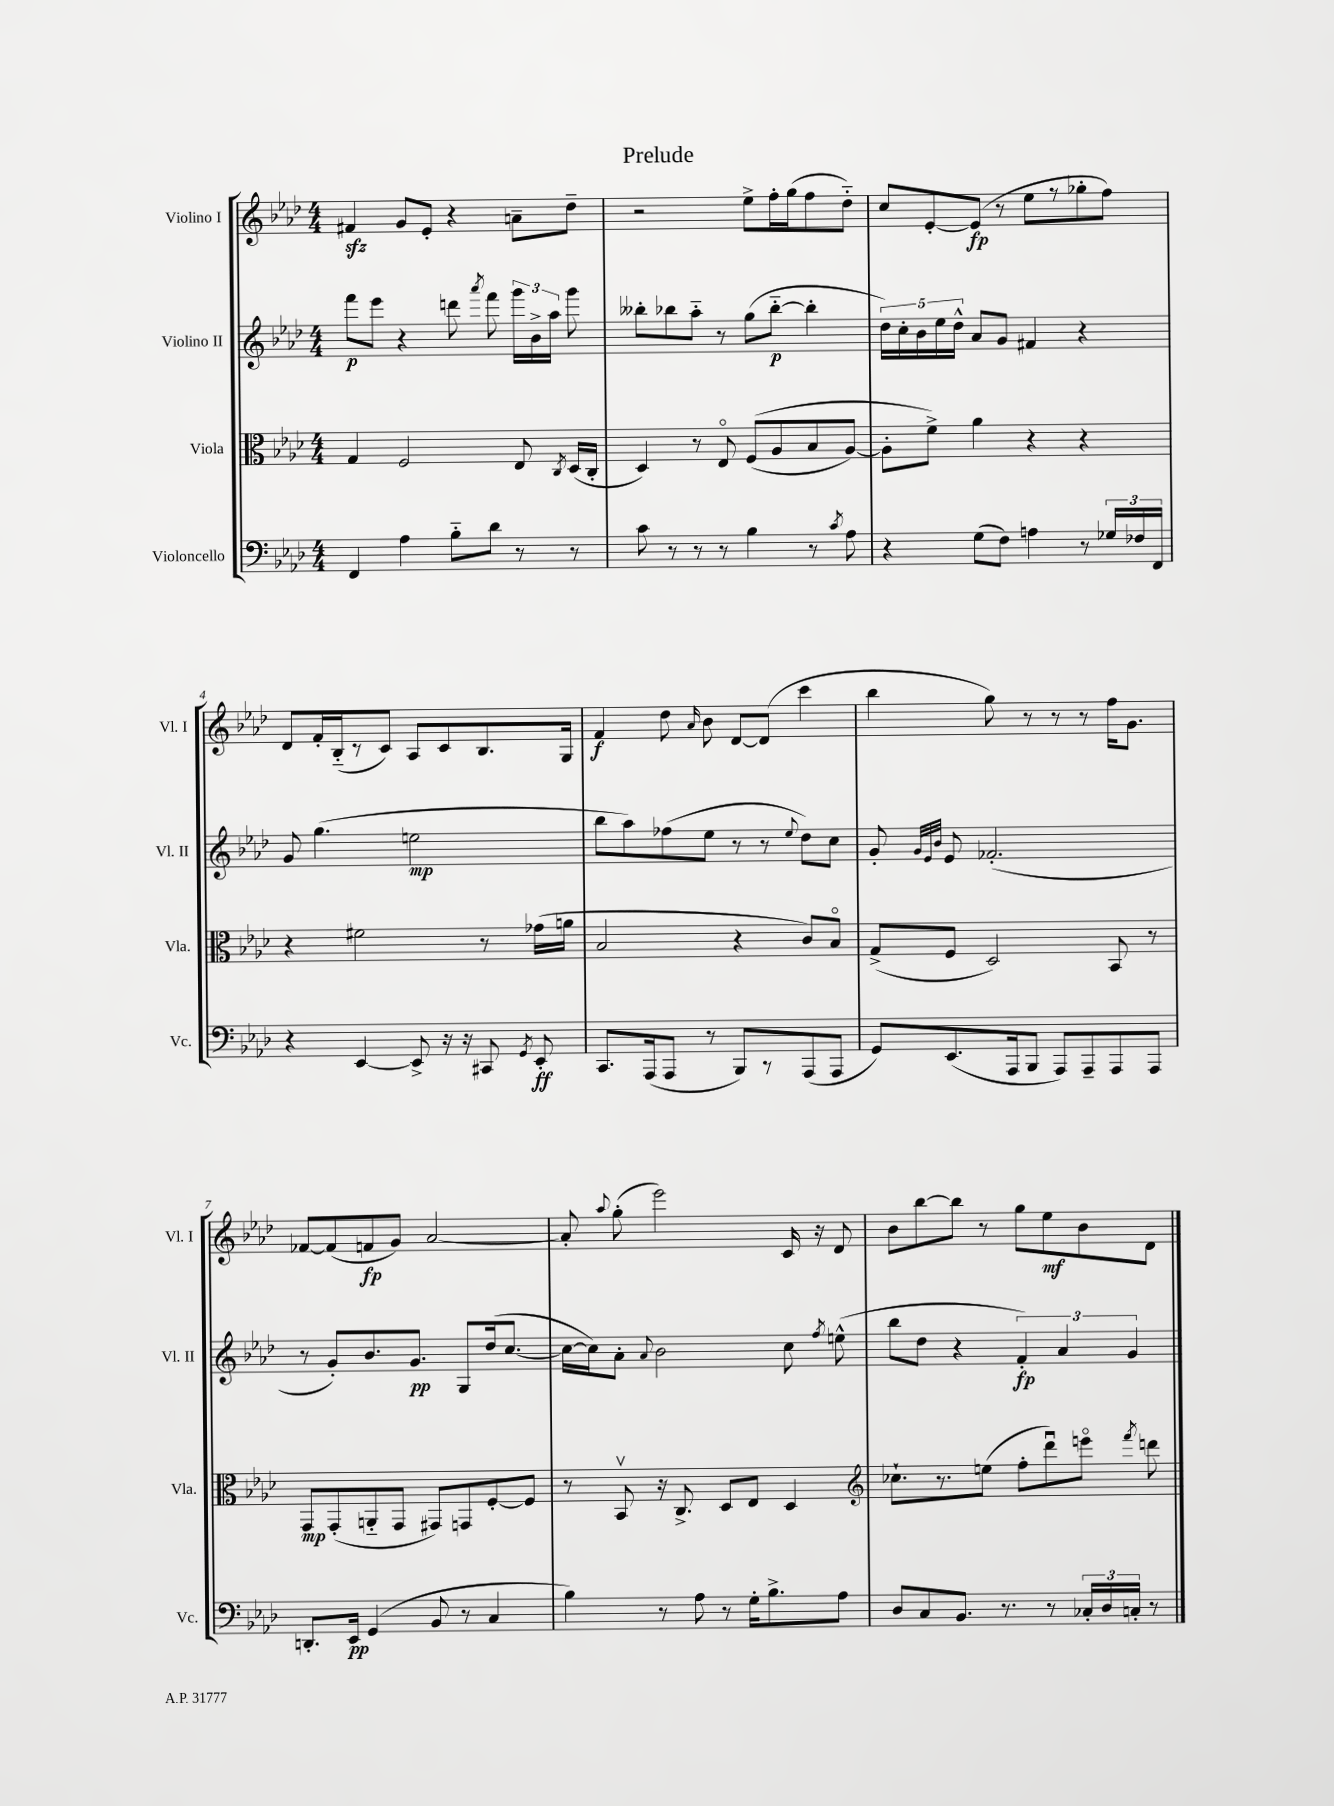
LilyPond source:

\header { title = "Prelude" }
<<
\new StaffGroup <<
\new Staff = "s0" \with { instrumentName = "Violino I" shortInstrumentName = "Vl. I" } {
    \clef treble \key aes \major \numericTimeSignature \time 4/4
    \autoBeamOff fis'4\sfz g'8[ ees'8]-. r4 a'8[-- des''8]-- |
    r2 ees''8[-> f''16-. g''16( f''8 des''8]-_) |
    c''8[ ees'8~-. ees'8]\fp( r8 ees''8[ r8 ges''8-. f''8]) |
    des'8[ f'16-. bes16-_( r8 c'8]) aes8[ c'8 bes8. g16] |
    f'4\f des''8 \grace { aes'16 } bes'8 des'8[~ des'8]( c'''4 |
    bes''4 g''8) r8 r8 r8 f''16[ g'8.] |
    fes'8[~ fes'8( f'8\fp g'8]) aes'2~ |
    aes'8-. \appoggiatura { aes''8 } g''8-.( ees'''2) c'16 r16 des'8 |
    bes'8[ bes''8~ bes''8] r8 g''8[ ees''8\mf bes'8 des'8] \bar "|." |
}
\new Staff = "s1" \with { instrumentName = "Violino II" shortInstrumentName = "Vl. II" } {
    \clef treble \key aes \major \numericTimeSignature \time 4/4
    \autoBeamOff f'''8[\p ees'''8] r4 d'''8 \acciaccatura { aes'''8 } f'''8 \tuplet 3/2 { g'''16[ bes'16-> aes''16] } g'''8 |
    beses''8[-. bes''8 aes''8]-_ r8 g''8[( bes''8]~-_\p bes''4-. |
    \tuplet 5/4 { des''16[) c''16-. bes'16 ees''16 des''16]-^ } aes'8[ g'8] fis'4 r4 |
    g'8 g''4.( e''2\mp |
    bes''8[ aes''8) fes''8( ees''8] r8 r8 \appoggiatura { ees''8 } des''8[) c''8] |
    g'8-. \grace { g'32[ ees'32 bes'32] } ees'8 fes'2.-.( |
    r8 g'8[-.) bes'8. g'8.]\pp g8[ des''16( c''8.]~ |
    c''16[~ c''16) aes'8]-. \appoggiatura { aes'8 } bes'2 c''8 \acciaccatura { f''8 } e''8-^( |
    bes''8[ des''8] r4 \tuplet 3/2 { f'4-.\fp) aes'4 g'4 } \bar "|." |
}
\new Staff = "s2" \with { instrumentName = "Viola" shortInstrumentName = "Vla." } {
    \clef alto \key aes \major \numericTimeSignature \time 4/4
    \autoBeamOff g4 f2 ees8 \acciaccatura { c8 } des16[( c16]-. |
    des4) r8 ees8\flageolet f8[(\( aes8 bes8 aes8]~) |
    aes8[-. f'8]->\) aes'4 r4 r4 |
    r4 fis'2 r8 ges'16[( a'16] |
    bes2 r4 c'8[) bes8]\flageolet |
    g8[->( f8] des2) bes,8 r8 |
    g,8[\mp g,8-.( a,8-_ g,8] gis,8[) g,8 f8~-. f8] |
    r8 bes,8\upbow r16 c8.-> des8[ ees8] des4 |
    \clef treble ces''8.[-! r8. e''8]( f''8[-. des'''8\downbow) e'''8]\flageolet \acciaccatura { f'''8 } d'''8 \bar "|." |
}
\new Staff = "s3" \with { instrumentName = "Violoncello" shortInstrumentName = "Vc." } {
    \clef bass \key aes \major \numericTimeSignature \time 4/4
    \autoBeamOff f,4 aes4 bes8[-_ des'8] r8 r8 |
    c'8 r8 r8 r8 bes4 r8 \acciaccatura { c'8 } aes8 |
    r4 g8[( f8]) a4 r8 \tuplet 3/2 { ges16[ fes16 f,16] } |
    r4 ees,4~ ees,8-> r16 r16 cis,8 \acciaccatura { g,8 } ees,8-.\ff |
    c,8.[ aes,,16( aes,,8] r8 bes,,8[) r8 aes,,8( aes,,8] |
    g,8[) ees,8.( aes,,16 bes,,8] aes,,8[) aes,,8-- aes,,8 aes,,8] |
    d,8.[-. ees,16]\pp g,4( bes,8 r8 c4 |
    bes4) r8 aes8 r8 g16[-. bes8.-> aes8] |
    des8[ c8 bes,8.] r8. r8 \tuplet 3/2 { ces16[-. des16 c16]-. } r8 \bar "|." |
}
>>
>>
